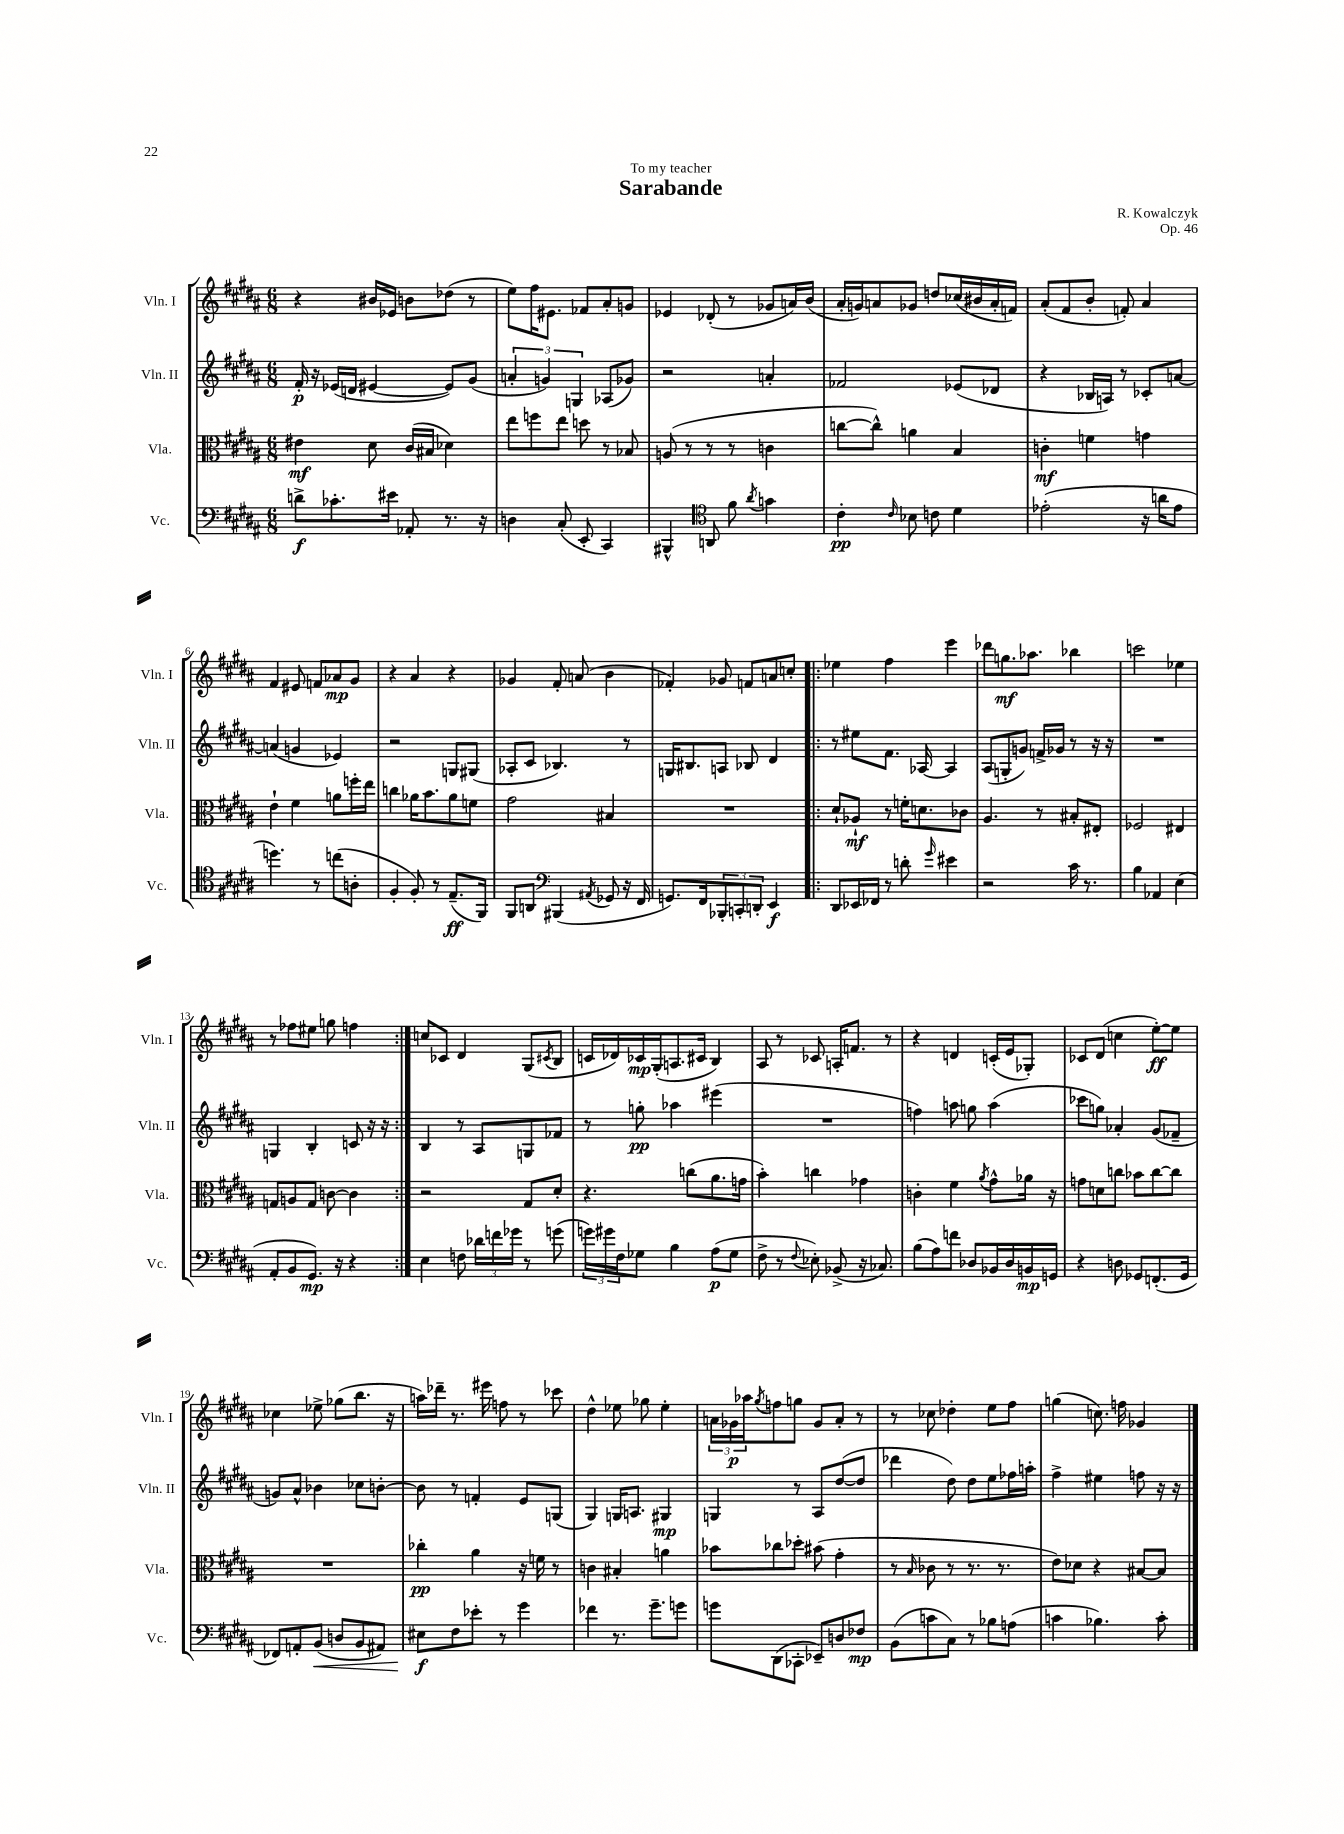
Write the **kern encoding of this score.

**kern	**dynam	**kern	**dynam	**kern	**dynam	**kern	**dynam
*part4	*part4	*part3	*part3	*part2	*part2	*part1	*part1
*staff4	*staff4	*staff3	*staff3	*staff2	*staff2	*staff1	*staff1
*I"Vc.	*	*I"Vla.	*	*I"Vln. II	*	*I"Vln. I	*
*I'Vc.	*	*I'Vla.	*	*I'Vln. II	*	*I'Vln. I	*
*clefF4	*	*clefC3	*	*clefG2	*	*clefG2	*
*k[f#c#g#d#a#]	*	*k[f#c#g#d#a#]	*	*k[f#c#g#d#a#]	*	*k[f#c#g#d#a#]	*
*M6/8	*	*M6/8	*	*M6/8	*	*M6/8	*
=1	=1	=1	=1	=1	=1	=1	=1
8dn^\L	f	4e#X\	mf	16f#'/	p	4r	.
.	.	.	.	16r	.	.	.
8.c-X'\	.	.	.	(16e-X/LL	.	.	.
.	.	.	.	16dn/JJ	.	.	.
.	.	8d#\	.	[4e#X/	.	16b#X/LL	.
16e#X\Jk	.	.	.	.	.	16e-X/JJ	.
8AA-X'/	.	(16c#/LL	.	.	.	8bn\L	.
.	.	16B#X/JJ	.	.	.	.	.
8.r	.	4d-X\)	.	8e#/L])	.	(8dd-X\J	.
.	.	.	.	(8g#/J	.	8r	.
16r	.	.	.	.	.	.	.
=2	=2	=2	=2	=2	=2	=2	=2
4Dn\	.	8ee\L	.	6an'/	.	8ee\L)	.
.	.	8ffn\	.	.	.	16ff#\K	.
.	.	.	.	6gn/)	.	.	.
.	.	.	.	.	.	8.e#X\J	.
(8C#'/	.	8ee\J	.	.	.	.	.
.	.	.	.	6Gn/	.	.	.
8EE'/	.	8ddn\	.	.	.	8f-X/L	.
4CC#/)	.	8r	.	(8A-X/L	.	8a#'/	.
.	.	8B-X/	.	8g-X/J)	.	8gn/J	.
=3	=3	=3	=3	=3	=3	=3	=3
4BBB#X^^/	.	(8An/	.	2r	.	4e-X/	.
.	.	8r	.	.	.	.	.
*clefC4	*	*	*	*	*	*	*
8AAn/	.	8r	.	.	.	(8d-X'/	.
8f#\	.	8r	.	.	.	8r	.
8qa#/	.	.	.	.	.	.	.
4gn\	.	4cn\	.	4an'/	.	8g-X/L	.
.	.	.	.	.	.	16an/L)	.
.	.	.	.	.	.	(16b/JJ	.
=4	=4	=4	=4	=4	=4	=4	=4
4c#'\	pp	[8ccn\L	.	2f-X/	.	16a#'/LL	.
.	.	.	.	.	.	16gn/J)	.
.	.	8cc^^\J])	.	.	.	8an/	.
16qqc#/	.	.	.	.	.	.	.
8B-X\	.	4an\	.	.	.	8g-X/J	.
8cn\	.	.	.	.	.	8ddn/L	.
4d#\	.	4B/	.	(8e-X/L	.	(16cc-X/L	.
.	.	.	.	.	.	16b#X/	.
.	.	.	.	8d-X/J	.	16a'/	.
.	.	.	.	.	.	16fn/JJ)	.
=5	=5	=5	=5	=5	=5	=5	=5
(2e-X'\	.	4cn'\	mf	4r	.	(8a#'/L	.
.	.	.	.	.	.	8f#/	.
.	.	4fn\	.	16B-X/LL	.	8b'/J	.
.	.	.	.	16An/JJ)	.	.	.
.	.	.	.	8r	.	8fn'/)	.
16r	.	4gn\	.	8c-X'/L	.	4a#/	.
16an\KL	.	.	.	.	.	.	.
8e-\J	.	.	.	[8an/J	.	.	.
!!LO:LB:g=z
=6	=6	=6	=6	=6	=6	=6	=6
4.ddn\)	.	4e`\	.	(4an/]	.	4f#/	.
.	.	4f#\	.	4gn/	.	8e#X/	.
8r	.	.	.	.	.	8fn/L	.
(8ccn\L	.	8an\L	.	4e-X/)	.	8a-X/	mp
8An'\J	.	16ffn'\L	.	.	.	8g#/J	.
.	.	16ee\JJ	.	.	.	.	.
=7	=7	=7	=7	=7	=7	=7	=7
4F#'/	.	4ccn\	.	2r	.	4r	.
8F#'/)	.	16a-X\KL	.	.	.	4a#/	.
.	.	8.b\	.	.	.	.	.
8r	.	.	.	.	.	.	.
(8.E~/L	ff	8a-\	.	8Gn/L	.	4r	.
.	.	8fn\J	.	(8G#X/J	.	.	.
16FF#/Jk)	.	.	.	.	.	.	.
=8	=8	=8	=8	=8	=8	=8	=8
8FF#/L	.	2g#\	.	8A-X'/L	.	4g-X/	.
8AAn/J	.	.	.	8c#/J	.	.	.
*clefF4	*	*	*	*	*	*	*
(4BBB#X/	.	.	.	4.B-X/)	.	8f#'/	.
.	.	.	.	.	.	(8an/	.
8qAA#X/	.	.	.	.	.	.	.
8GG-X/	.	4B#X/	.	.	.	4b\	.
16r	.	.	.	8r	.	.	.
16FF#/	.	.	.	.	.	.	.
=9	=9	=9	=9	=9	=9	=9	=9
8.GGn/L)	.	2.r	.	16Gn/KL	.	4f-X'/)	.
.	.	.	.	8.B#X/	.	.	.
16FF#/k	.	.	.	.	.	.	.
12BBB-X'/	.	.	.	8An/J	.	8g-X/	.
12CCn'/	.	.	.	.	.	.	.
.	.	.	.	8B-X/	.	8fn/L	.
12DDn'/J	.	.	.	.	.	.	.
4EE/	f	.	.	4d#/	.	8an/	.
.	.	.	.	.	.	8ccn'/J	.
=10!|:	=10!|:	=10!|:	=10!|:	=10!|:	=10!|:	=10!|:	=10!|:
8DD#/L	.	8d#`/L	.	8r	.	4ee-X\	.
16EE-X/L	.	8A-X`/J	mf	8ee#X\L	.	.	.
16FF-X/JJ	.	.	.	.	.	.	.
8r	.	8r	.	8.f#\J	.	4ff#\	.
8dn'\	.	16fn'\KL	.	.	.	.	.
.	.	8.dn\	.	[16A-X/	.	.	.
16qqg#/	.	.	.	.	.	.	.
4e#X\	.	.	.	4A-/]	.	4eee\	.
.	.	8c-X\J	.	.	.	.	.
=11	=11	=11	=11	=11	=11	=11	=11
2r	.	4.A#/	.	(8A#/L	.	8ddd-X\L	.
.	.	.	.	8Gn'/	.	8.ggn\	mf
.	.	.	.	8gn/J)	.	.	.
.	.	.	.	.	.	8.aa-X\J	.
.	.	8r	.	16fn^/LL	.	.	.
.	.	.	.	16g-X/JJ	.	.	.
16c#\	.	8B#X'/L	.	8r	.	4bb-X\	.
8.r	.	.	.	.	.	.	.
.	.	8E#X'/J	.	16r	.	.	.
.	.	.	.	16r	.	.	.
=12	=12	=12	=12	=12	=12	=12	=12
4B\	.	2F-X/	.	2.r	.	2cccn\	.
4AA-X/	.	.	.	.	.	.	.
(4E\	.	4E#X/	.	.	.	4ee-X\	.
!!LO:LB:g=z
=13	=13	=13	=13	=13	=13	=13	=13
8AA#'/L	.	8Gn/L	.	4Gn/	.	8r	.
8BB/	.	8An/	.	.	.	8ff-X\L	.
8.GG#/J)	mp	8G/J	.	4B'/	.	8ee#X\J	.
.	.	[8cn\	.	.	.	8ggn\	.
16r	.	.	.	.	.	.	.
4r	.	4c\]	.	8cn/	.	4ffn\	.
.	.	.	.	16r	.	.	.
.	.	.	.	16r	.	.	.
=14:|!	=14:|!	=14:|!	=14:|!	=14:|!	=14:|!	=14:|!	=14:|!
4E\	.	2r	.	4B/	.	8ccn/L	.
.	.	.	.	.	.	8c-X/J	.
8Fn\	.	.	.	8r	.	4d#/	.
24d-X\LL	.	.	.	8A#/L	.	.	.
24fn\	.	.	.	.	.	.	.
24g-X\JJ	.	.	.	.	.	.	.
8r	.	8G#/L	.	8Gn/	.	(8G#/L	.
.	.	.	.	.	.	8qc#X/	.
(8gn\	.	8d#'/J	.	8f-X/J	.	8B/J	.
=15	=15	=15	=15	=15	=15	=15	=15
24gn\LL)	.	4.r	.	8r	.	16cn/LL	.
24g#X\	.	.	.	.	.	.	.
.	.	.	.	.	.	16d-X/)	.
24F#\J	.	.	.	.	.	.	.
8G-X\J	.	.	.	8ggn'\	pp	16c-X/	mp
.	.	.	.	.	.	(16G#'/J	.
4B\	.	.	.	4aa-X\	.	8.An/	.
.	.	(8ccn\L	.	.	.	.	.
.	.	.	.	.	.	16c#X/Jk	.
(8A#\L	p	8.a#\	.	(4eee#X\	.	4B/)	.
8G-\J	.	.	.	.	.	.	.
.	.	16gn\Jk	.	.	.	.	.
=16	=16	=16	=16	=16	=16	=16	=16
8F#^\	.	4b'\)	.	2.r	.	8A#/	.
8r	.	.	.	.	.	8r	.
8qqF#/	.	.	.	.	.	.	.
8E-X'\)	.	4ccn\	.	.	.	8c-X/	.
(8BB-X^/	.	.	.	.	.	16An'/KL	.
.	.	.	.	.	.	8.fn/J	.
16r	.	4g-X\	.	.	.	.	.
8.C-X/)	.	.	.	.	.	.	.
.	.	.	.	.	.	8r	.
=17	=17	=17	=17	=17	=17	=17	=17
(8B\L	.	4cn'\	.	4ffn\)	.	4r	.
8A#\)	.	.	.	.	.	.	.
8fn\J	.	4f#\	.	8aan\	.	4dn/	.
8D-X/L	.	.	.	8ggn\	.	.	.
.	.	8qa#/	.	.	.	.	.
16BB-X/L	.	8g#^^\L	.	(4aa\	.	(16cn'/LL	.
16D-/	.	.	.	.	.	16e/J	.
16BBn/	mp	16a-X\Jk	.	.	.	8G-X'/J)	.
16GGn/JJ	.	16r	.	.	.	.	.
=18	=18	=18	=18	=18	=18	=18	=18
4r	.	8gn\L	.	8ccc-X\L	.	8c-X/L	.
.	.	8dn\	.	8ggn\J)	.	(8d#/J	.
8Dn\	.	8ccn\J	.	4a-X'/	.	4ccn\	.
8GG-X/L	.	8b-X\L	.	.	.	.	.
(8.FFn'/	.	[8cc\	.	(8g#/L	.	[8ee'\L)	ff
.	.	8cc\J]	.	8f-X~/J	.	8ee\J]	.
16GG-/Jk	.	.	.	.	.	.	.
!!LO:LB:g=z
=19	=19	=19	=19	=19	=19	=19	=19
8FF-X/L)	.	2.r	.	8gn/L)	.	4cc-X\	.
8AAn'/	.	.	.	8a#^^/J	.	.	.
!	!LO:HP:b	!	!	!	!	!	!
(8BB/J	<	.	.	4b-X\	.	8ee-X^\	.
8Dn/L	.	.	.	.	.	(8gg-X\L	.
8BB/	.	.	.	8cc-X\L	.	8.bb\J	.
8AA#X/J)	.	.	.	[8bn'\J	.	.	.
.	.	.	.	.	.	16r	.
=20	=20	=20	=20	=20	=20	=20	=20
8E#X\L	f	4cc-X'\	pp	8b\]	.	16aan\LL)	.
.	.	.	.	.	.	16ddd-X~\JJ	.
8F#\	[	.	.	8r	.	8.r	.
8e-X'\J	.	4a#\	.	4fn'/	.	.	.
.	.	.	.	.	.	16eee#X\	.
8r	.	.	.	.	.	8ffn\	.
4g#\	.	16r	.	8e/L	.	8r	.
.	.	16fn\	.	.	.	.	.
.	.	8r	.	(8Gn/J	.	8ccc-X\	.
=21	=21	=21	=21	=21	=21	=21	=21
4f-X\	.	4cn\	.	4G#/)	.	4dd#^^\	.
8.r	.	4B#X'/	.	16Gn/KL	.	8ee-X\	.
.	.	.	.	8.An/J	.	.	.
.	.	.	.	.	.	8gg-X\	.
8.g#~\L	.	.	.	.	.	.	.
.	.	4an\	.	4G#X/	mp	4ee-'\	.
8gn\J	.	.	.	.	.	.	.
=22	=22	=22	=22	=22	=22	=22	=22
8gn\L	.	8b-X\L	.	4Gn/	.	24an\LL	.
.	.	.	.	.	.	24g-X\	p
.	.	.	.	.	.	24aa-X\J	.
.	.	.	.	.	.	8qgg#/	.
(8DD#\	.	8cc-X\	.	.	.	8ffn\	.
8CC-X'\J	.	8dd-X'\J	.	8r	.	8ggn\J	.
8EE-X~/L)	.	(8b#X\	.	8A#/L	.	8g-/L	.
8Dn/	.	4g#'\	.	([8dd#/	.	8a'/J	.
8F-X/J	mp	.	.	8dd#/J]	.	8r	.
=23	=23	=23	=23	=23	=23	=23	=23
(8BB\L	.	8r	.	4ddd-X\	.	8r	.
.	.	16qqB/	.	.	.	.	.
8cn\	.	8c-X\	.	.	.	8cc-X\	.
8C#\J)	.	8r	.	8dd#\)	.	4dd-X'\	.
8r	.	8.r	.	8dd#\L	.	.	.
8B-X\L	.	.	.	8ee\	.	8ee\L	.
.	.	8.r	.	.	.	.	.
(8An\J	.	.	.	16ff-X\L	.	8ff#\J	.
.	.	.	.	16aan'\JJ	.	.	.
=24	=24	=24	=24	=24	=24	=24	=24
4cn\	.	8e\L)	.	4ff#^\	.	(4ggn\	.
.	.	8d-X\J	.	.	.	.	.
4.B-X\)	.	4r	.	4ee#X\	.	8.ccn\)	.
.	.	.	.	.	.	16ffn\	.
.	.	[8B#X/L	.	8ffn\	.	4g-X/	.
8c'\	.	8B#/J]	.	16r	.	.	.
.	.	.	.	16r	.	.	.
==	==	==	==	==	==	==	==
*-	*-	*-	*-	*-	*-	*-	*-
